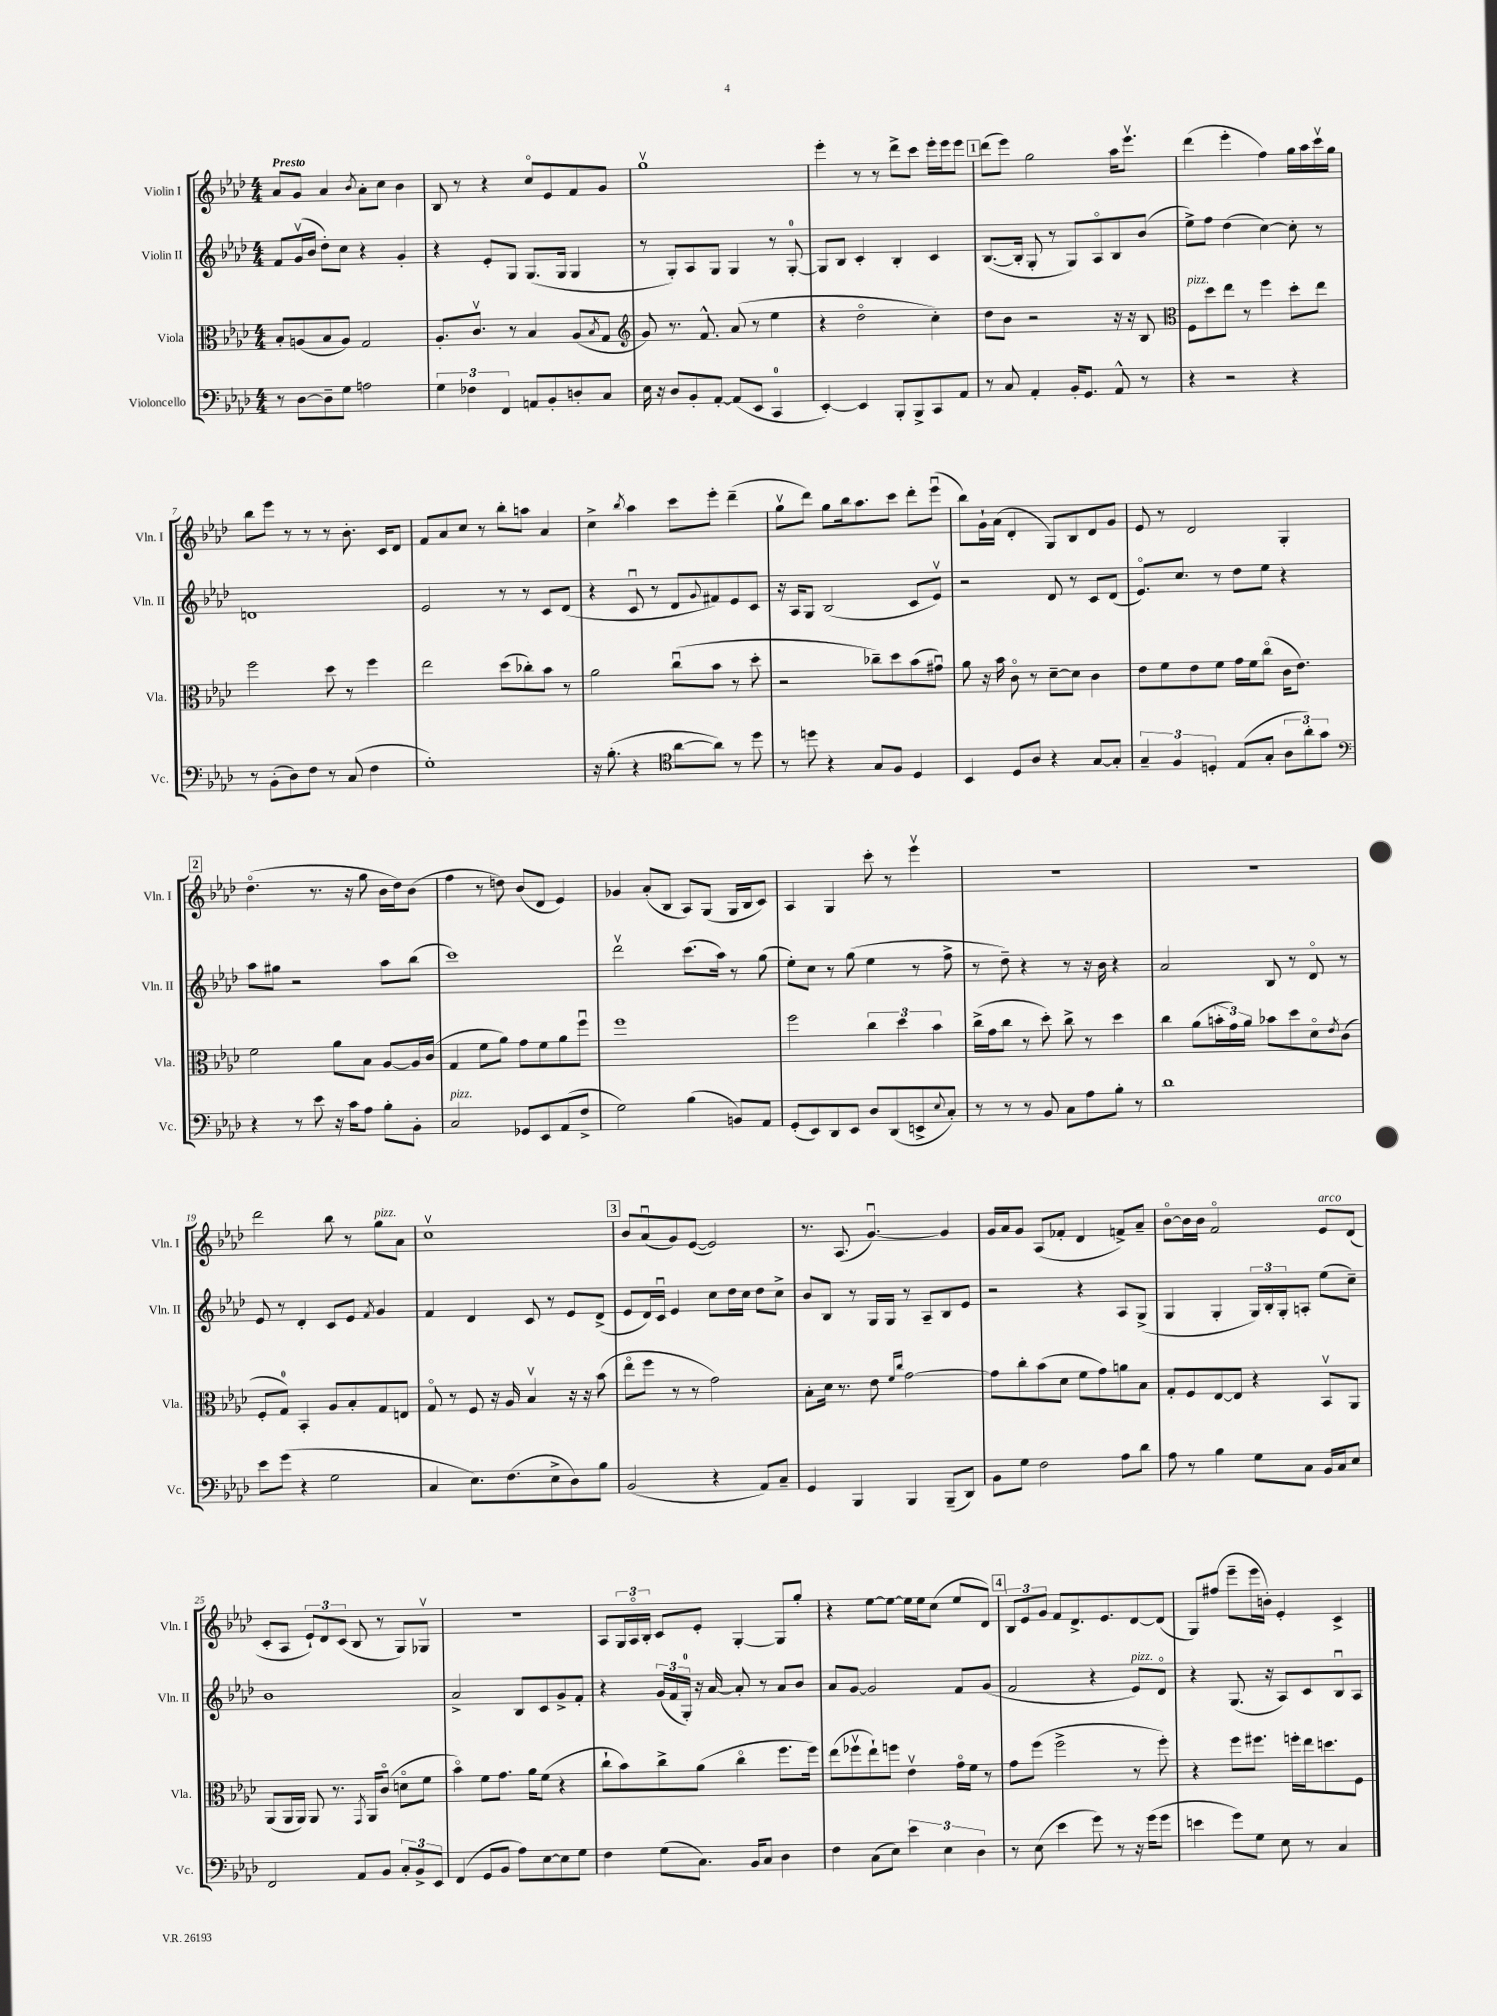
<<
\new StaffGroup <<
\new Staff = "s0" \with { instrumentName = "Violin I" shortInstrumentName = "Vln. I" } {
    \clef treble \key aes \major \numericTimeSignature \time 4/4 \tempo "Presto"
    aes'8 g'8 aes'4 \acciaccatura { bes'8 } aes'8-. c''8 bes'4 |
    bes8 r8 r4 c''8\flageolet ees'8 f'8 g'8 |
    g''1\upbow |
    ees'''4-. r8 r8 des'''8-> c'''8 ees'''16-. ees'''16 ees'''8 |
    \mark \markup { \box "1" } des'''8( ees'''8) g''2 aes''16 ees'''8.\upbow |
    des'''4( ees'''4-. f''4) g''16 aes''16 c'''16\upbow g''16 |
    bes''8 ees'''8 r8 r8 r8 bes'8.-. c'16 des'8 |
    f'8 aes'8 c''8 r8 bes''8-. a''8 aes'4 |
    c''4-> \acciaccatura { bes''8 } aes''4 c'''8 ees'''8-. des'''4--( |
    g''8\upbow des'''8) g''8 bes''16 aes''8. c'''8 des'''8-. ees'''8\downbow( |
    bes''8) g'16-! aes'16( des'4-. g8) bes8 des'8 g'8 |
    ees'8 r8 des'2 g4-. |
    \mark \markup { \box "2" } des''4.\flageolet( r8. r16 g''8 bes'16 des''16) bes'8( |
    f''4 r8 d''8) bes'8( des'8 ees'4) |
    ges'4 aes'8-.( bes8 aes8) g8( g16 bes16 c'8) |
    aes4 g4 c'''8-. r8 ees'''4\upbow |
    R1 |
    R1 |
    des'''2 bes''8 r8 g''8^\markup { \italic "pizz." } aes'8 |
    c''1\upbow |
    \mark \markup { \box "3" } bes'8 aes'8\downbow( g'8) ees'8~( ees'2) |
    r8. aes8.( g'4.~\downbow) g'4 |
    g'16 aes'16 g'8 aes8( fes'8-. des'4 f'8->) aes'8-- |
    bes'8~\flageolet bes'16 bes'16 f'2\flageolet ees'8^\markup { \italic "arco" } des'8( |
    c'8-. aes8 \tuplet 3/2 { ees'8-!) des'8 c'8( } bes8 r8 g8) ges8\upbow |
    R1 |
    aes8 \tuplet 3/2 { g16 aes16\flageolet bes16-. } c'8 ees'8-. g4~-. g8 g''8-. |
    r4 ees''8~ ees''8~ ees''16 ees''16 c''8( ees''8 des'8) |
    \mark \markup { \box "4" } \tuplet 3/2 { bes8 ees'8 g'8 } f'8 des'8.-> ees'8. des'8~ des'8( |
    g8) fis''8( ees'''8-- ees'''16 b'16-.) ees'4-. c'4-> \bar "|." |
}
\new Staff = "s1" \with { instrumentName = "Violin II" shortInstrumentName = "Vln. II" } {
    \clef treble \key aes \major \numericTimeSignature \time 4/4
    f'8 g'16\upbow( bes'16 des''8-.) c''8 r4 g'4-. |
    r4 ees'8-. g8 g8.( g16 g4 |
    r8 g8-.) aes8 g8 g4 r8 g8-0~-. |
    g8 bes8 c'4-. bes4-. c'4 |
    \mark \markup { \box "1" } bes8.~( bes16-. g8-. r8 g8) aes8\flageolet bes8 bes'8( |
    ees''8->) f''8 des''4( c''4~) c''8-. r8 |
    d'1 |
    ees'2 r8 r8 c'8 des'8( |
    r4 c'8\downbow r8 des'8 \appoggiatura { g'8 } fis'8) ees'8 c'8 |
    r16 aes16 g8 bes2( c'8 ees'8\upbow) |
    r2 des'8 r8 c'8 des'8( |
    ees'8.\flageolet) c''8. r8 des''8 ees''8 r4 |
    \mark \markup { \box "2" } aes''8 gis''8 r2 aes''8 bes''8( |
    c'''1) |
    des'''2\upbow c'''8.( aes''16) r8 g''8( |
    ees''8-.) c''8 r8 g''8( ees''4 r8 f''8-> |
    r8 des''8--) r4 r8 r16 bes'16 r4 |
    aes'2 bes8 r8 des'8\flageolet r8 |
    ees'8 r8 des'4-. c'8 ees'8 \acciaccatura { f'8 } g'4 |
    f'4 des'4 c'8 r8 ees'8 des'8->( |
    \mark \markup { \box "3" } ees'8 des'16) c'16\downbow ees'4 c''8 des''16 c''16 des''8 c''8-> |
    bes'8 bes8 r8 g16 g16 r8 aes8-- bes8 ees'8 |
    r2 r4 aes8 g8->( |
    g4 g4-. \tuplet 3/2 { g16) bes16-. g16-. } a8-. ees''8( c''8--) |
    bes'1 |
    aes'2-> bes8 c'8 g'8-> f'8-. |
    r4 \tuplet 3/2 { g'16( f'16 g16-0-.) } r16 aes'16~ aes'8-. r8 aes'8 bes'8 |
    aes'8 g'8~ g'2 f'8 g'8( |
    \mark \markup { \box "4" } f'2 r4 ees'8^\markup { \italic "pizz." }) des'8\flageolet |
    r4 g8.( r16 aes8) c'8 bes8\downbow aes8 \bar "|." |
}
\new Staff = "s2" \with { instrumentName = "Viola" shortInstrumentName = "Vla." } {
    \clef alto \key aes \major \numericTimeSignature \time 4/4
    bes8-. a8( bes8 a8) g2 |
    aes8.-. c'8.\upbow r8 bes4 aes8( \acciaccatura { bes8 } g8 |
    \clef treble g'8) r8. f'8.-^ aes'8( r8 ees''4 |
    r4 des''2\flageolet c''4-.) |
    \mark \markup { \box "1" } des''8 bes'8 r2 r16 r16 bes8 |
    \clef alto f8^\markup { \italic "pizz." } des''8 ees''8 r8 f''4 des''8-. ees''8 |
    f''2 des''8 r8 f''4 |
    ees''2 des''8( ces''8-.) bes'8 r8 |
    aes'2 c''8\downbow( bes'8 r8 des''8-. |
    r2 ces''8--) des''8 bes'8( gis'8\downbow) |
    aes'8 r16 bes'16 c'8\flageolet r8 des'8~-- des'8 c'4 |
    ees'8 f'8 ees'8 f'8 g'16 f'16 c''8\flageolet( c'16 ees'8.) |
    \mark \markup { \box "2" } f'2 aes'8 bes8 aes8~ aes16 c'16( |
    g4 f'8 aes'8) g'8 f'8 aes'8 f''8\downbow |
    f''1 |
    f''2 \tuplet 3/2 { c''4 des''4 bes'4 } |
    c''16->( g'16 c''8 r8 des''8-.) c''8-> r8 des''4 |
    c''4 aes'8( \tuplet 3/2 { b'16-. g'16) aes'16 } bes'8 des''8 des'8\flageolet \acciaccatura { ees'8 } c'8( |
    f8-. g8-0) bes,4-. aes8 bes8-. g8 e8 |
    g8\flageolet r8 f8 r16 aes16 bes4\upbow r16 r16 bes'8( |
    \mark \markup { \box "3" } ees''8\flageolet f''8 r8 r8 g'2) |
    bes8-. des'16 r8. ees'8 \grace { f'16 c''16 } g'2~ |
    g'8 c''8-. bes'8( des'8 f'8 g'8) a'8 bes8 |
    g8-. f8 ees8~ ees8 r4 bes,8\upbow aes,8 |
    aes,8( aes,16 aes,16) aes,8 r8. \acciaccatura { g,8 } aes,16 c'8\flageolet( d'8\flageolet f'8 |
    bes'4\flageolet) f'8 g'8. aes'16 f'8( r4 |
    c''8-! bes'8) c''8-> aes'8( c''4\flageolet f''8. f''16) |
    ees''8( fes''8\upbow ees''8-!) f''8 ees'4\upbow g'16\flageolet f'16 r8 |
    \mark \markup { \box "4" } g'8 f''8( f''2-> r8 f''8-.) |
    r4 f''8 fis''8. f''16-. ees''16 d''8. f8 \bar "|." |
}
\new Staff = "s3" \with { instrumentName = "Violoncello" shortInstrumentName = "Vc." } {
    \clef bass \key aes \major \numericTimeSignature \time 4/4
    r8 des8~ des8-- g8 a2 |
    \tuplet 3/2 { g4 fes4 f,4 } a,8 bes,8-. d8-. c8 |
    ees16 r16 des8 bes,8-. aes,8~-. aes,8( ees,8 c,4-0 |
    ees,4~-.) ees,4 bes,,8-. bes,,8-> c,8 aes,8 |
    \mark \markup { \box "1" } r8 c8 aes,4-. bes,16-. g,8. aes,8-^ r8 |
    r4 r2 r4 |
    r8 bes,8-.( des8) f8 r8 c8( f4 |
    g1-.) |
    r16 bes8.-.( r4 \clef tenor aes'8~ aes'8) r8 des''8 |
    r8 d''8 r4 g8 f8 des4 |
    bes,4 des8 aes8 r4 g8~ g8-. |
    \tuplet 3/2 { g4-- f4 d4-. } ees8( g8-. \tuplet 3/2 { aes8 aes'8-.) g'8 } |
    \mark \markup { \box "2" } \clef bass r4 r8 ees'8 r16 c'16 aes8 bes8-. bes,8-. |
    c2^\markup { \italic "pizz." } ges,8 ees,8 aes,8( f8-> |
    g2) bes4( b,8) aes,8 |
    g,8-.( ees,8) des,8 ees,8 des8 des,8( e,8-> \appoggiatura { ees8 } c8-.) |
    r8 r8 r8 bes,8 c8 aes8 bes8-. r8 |
    des'1 |
    ees'8 g'8( r4 g2 |
    c4 ees8.) f8.( ees8-> des8) bes8 |
    \mark \markup { \box "3" } bes,2( r4 aes,8) c8-- |
    g,4 bes,,4 bes,,4 bes,,8--( des,8) |
    bes,8 g8 f2 aes8 des'8 |
    aes8 r8 bes4 g8 c8 bes,16 c16 ees8 |
    f,2 aes,8 bes,8 \tuplet 3/2 { c8-. bes,8-> ees,8 } |
    f,4( g,8 bes,8 aes8) ees8~ ees8 g8 |
    f4 g8( c8.) bes,16 c8 des4 |
    f4 c8( ees8) \tuplet 3/2 { ees'4 ees4 des4 } |
    \mark \markup { \box "4" } r8 ees8( ees'4 g'8) r8 r16 g'16( g'8 |
    e'4 g'8) g8 ees8 r8 c4 \bar "|." |
}
>>
>>
